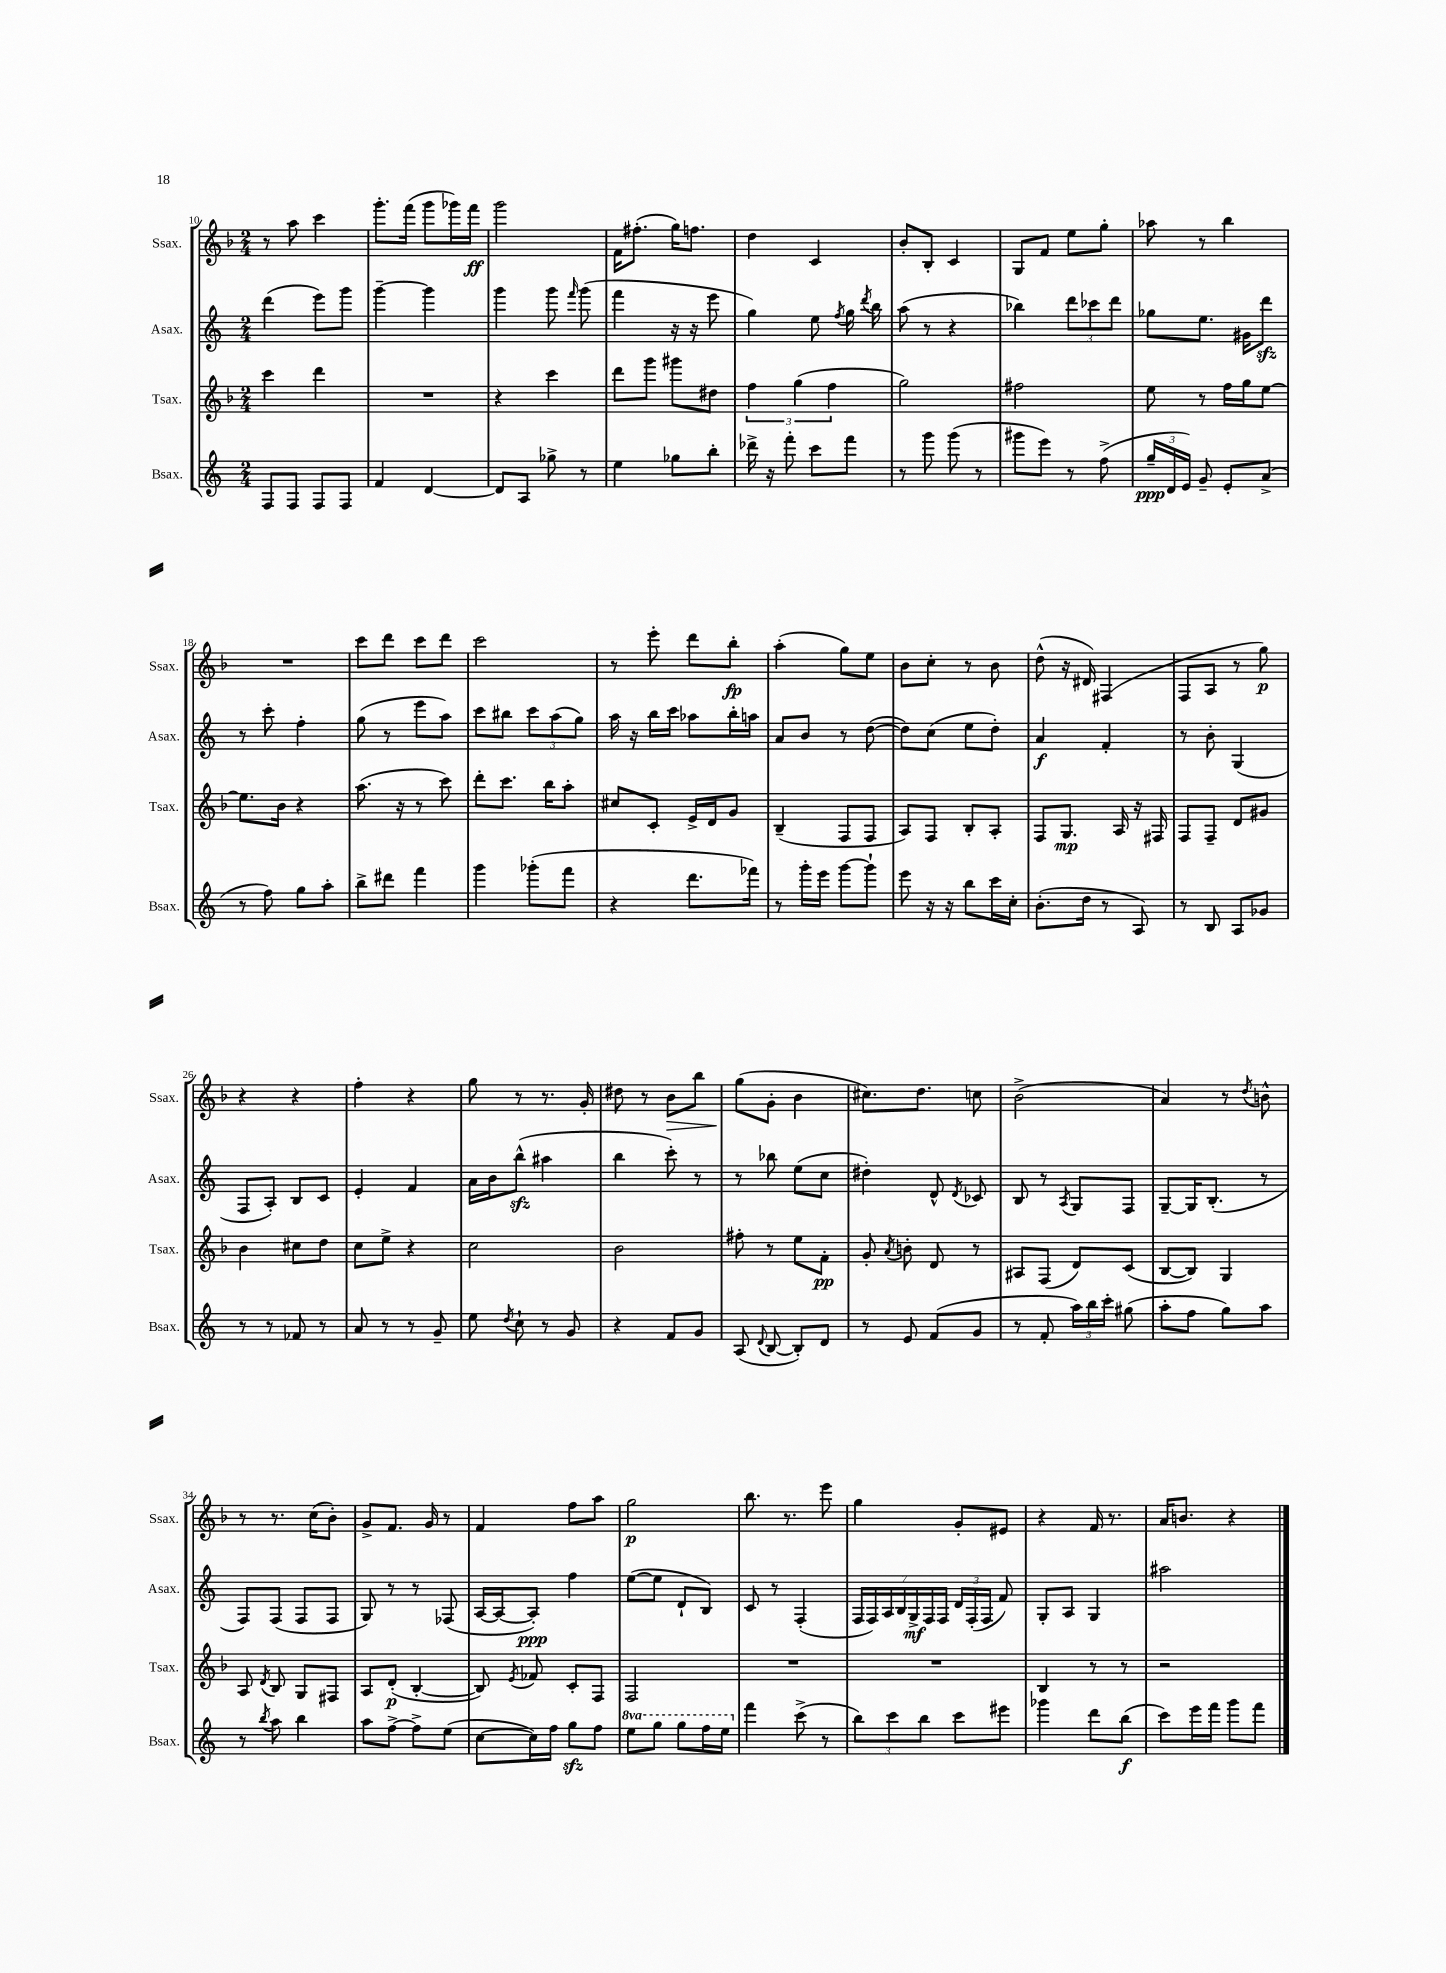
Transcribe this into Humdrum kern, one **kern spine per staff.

**kern	**dynam	**kern	**dynam	**kern	**dynam	**kern	**dynam
*part4	*part4	*part3	*part3	*part2	*part2	*part1	*part1
*staff4	*staff4	*staff3	*staff3	*staff2	*staff2	*staff1	*staff1
*I"Bsax.	*	*I"Tsax.	*	*I"Asax.	*	*I"Ssax.	*
*I'Bsax.	*	*I'Tsax.	*	*I'Asax.	*	*I'Ssax.	*
*clefG2	*	*clefG2	*	*clefG2	*	*clefG2	*
*k[]	*	*k[b-]	*	*k[]	*	*k[b-]	*
*M2/4	*	*M2/4	*	*M2/4	*	*M2/4	*
=10	=10	=10	=10	=10	=10	=10	=10
8F/L	.	4ccc\	.	(4ddd\	.	8r	.
8F/J	.	.	.	.	.	8aa\	.
8F/L	.	4ddd\	.	8eee\L)	.	4ccc\	.
8F/J	.	.	.	8ggg\J	.	.	.
=11	=11	=11	=11	=11	=11	=11	=11
4f/	.	2r	.	[4ggg~\	.	8.ggg'\L	.
.	.	.	.	.	.	(16fff\Jk	.
[4d/	.	.	.	4ggg\]	.	8ggg\L	.
.	.	.	.	.	.	16ggg-X\L)	.
.	.	.	.	.	.	16fff\JJ	ff
=12	=12	=12	=12	=12	=12	=12	=12
8d/L]	.	4r	.	4ggg\	.	2ggg\	.
8A/J	.	.	.	.	.	.	.
8gg-X^\	.	4ccc\	.	8ggg\	.	.	.
.	.	.	.	16qqfff/	.	.	.
8r	.	.	.	(8ggg\	.	.	.
=13	=13	=13	=13	=13	=13	=13	=13
4ee\	.	8ddd\L	.	4fff\	.	16f\KL	.
.	.	.	.	.	.	(8.ff#X'\J	.
.	.	8ggg\J	.	.	.	.	.
8gg-X\L	.	8ggg#X\L	.	16r	.	16gg\KL)	.
.	.	.	.	16r	.	8.ffn\J	.
8bb'\J	.	8dd#X\J	.	8eee\	.	.	.
=14	=14	=14	=14	=14	=14	=14	=14
16ddd-X^\	.	6ff\	.	4gg\)	.	4dd\	.
16r	.	.	.	.	.	.	.
8fff'\	.	.	.	.	.	.	.
.	.	(6gg\	.	.	.	.	.
8ccc\L	.	.	.	8ee\	.	4c/	.
.	.	6ff\	.	.	.	.	.
.	.	.	.	8qff/	.	.	.
8fff\J	.	.	.	16gg\	.	.	.
.	.	.	.	8qddd/	.	.	.
.	.	.	.	16bb\	.	.	.
=15	=15	=15	=15	=15	=15	=15	=15
8r	.	2gg\)	.	(8aa\	.	8b-'/L	.
8ggg\	.	.	.	8r	.	8B-'/J	.
(8ggg\	.	.	.	4r	.	4c/	.
8r	.	.	.	.	.	.	.
=16	=16	=16	=16	=16	=16	=16	=16
8ggg#X\L	.	2ff#X\	.	4bb-X\)	.	8G/L	.
8eee\J)	.	.	.	.	.	8f/J	.
8r	.	.	.	12ddd\L	.	8ee\L	.
.	.	.	.	12ccc-X\	.	.	.
(8ff^\	.	.	.	.	.	8gg'\J	.
.	.	.	.	12ddd\J	.	.	.
=17	=17	=17	=17	=17	=17	=17	=17
24gg~/LL	ppp	8ee\	.	8gg-X\L	.	8aa-X\	.
24d/	.	.	.	.	.	.	.
24e/JJ)	.	.	.	.	.	.	.
8g~/	.	8r	.	8.ee\J	.	8r	.
8e'/L	.	16ff\LL	.	.	.	4bb-\	.
.	.	16gg\J	.	16g#X\KL	.	.	.
(8a^/J	.	[8ee\J	.	8dddzz\J	.	.	.
!!LO:LB:g=z
=18	=18	=18	=18	=18	=18	=18	=18
8r	.	8.ee\L]	.	8r	.	2r	.
8ff\)	.	.	.	8ccc'\	.	.	.
.	.	16b-\Jk	.	.	.	.	.
8gg\L	.	4r	.	4ff'\	.	.	.
8aa'\J	.	.	.	.	.	.	.
=19	=19	=19	=19	=19	=19	=19	=19
8bb^\L	.	(8.aa\	.	(8gg\	.	8ccc\L	.
8ddd#X\J	.	.	.	8r	.	8ddd\J	.
.	.	16r	.	.	.	.	.
4fff\	.	8r	.	8eee\L	.	8ccc\L	.
.	.	8ccc\)	.	8aa\J)	.	8ddd\J	.
=20	=20	=20	=20	=20	=20	=20	=20
4ggg\	.	8ddd'\L	.	8ccc\L	.	2ccc\	.
.	.	8.ccc\J	.	8bb#X\J	.	.	.
(8ggg-X'\L	.	.	.	12ccc\L	.	.	.
.	.	16bb-\KL	.	.	.	.	.
.	.	.	.	(12aa\	.	.	.
8fff\J	.	8aa'\J	.	.	.	.	.
.	.	.	.	12gg\J)	.	.	.
=21	=21	=21	=21	=21	=21	=21	=21
4r	.	8cc#X/L	.	16aa\	.	8r	.
.	.	.	.	16r	.	.	.
.	.	8c'/J	.	16bb\LL	.	8eee'\	.
.	.	.	.	16ccc\JJ	.	.	.
8.ddd\L	.	16e^/LL	.	8aa-X\L	.	8ddd\L	.
.	.	16d/J	.	.	.	.	.
.	.	8g/J	.	16bb'\L	.	8bb-'\J	fp
16fff-X\Jk)	.	.	.	16aan\JJ	.	.	.
=22	=22	=22	=22	=22	=22	=22	=22
8r	.	(4B-~/	.	8a/L	.	(4aa'\	.
16ggg'\LL	.	.	.	8b/J	.	.	.
16eee\JJ	.	.	.	.	.	.	.
[8ggg\L	.	8F/L	.	8r	.	8gg\L)	.
8ggg`\J]	.	8F/J	.	([8dd\	.	8ee\J	.
=23	=23	=23	=23	=23	=23	=23	=23
8eee\	.	8A/L)	.	8dd\L])	.	8b-\L	.
16r	.	8F/J	.	(8cc\J	.	8cc'\J	.
16r	.	.	.	.	.	.	.
8bb\L	.	8B-'/L	.	8ee\L	.	8r	.
16ccc\L	.	8A'/J	.	8dd'\J)	.	8b-\	.
16cc'\JJ	.	.	.	.	.	.	.
=24	=24	=24	=24	=24	=24	=24	=24
(8.b'\L	.	8F/L	.	4a/	f	(8dd^^\	.
.	.	8.G/J	mp	.	.	16r	.
16dd\Jk	.	.	.	.	.	16d#X/)	.
8r	.	.	.	4f'/	.	(4F#X/	.
.	.	16A/	.	.	.	.	.
8A/)	.	16r	.	.	.	.	.
.	.	16F#X/	.	.	.	.	.
=25	=25	=25	=25	=25	=25	=25	=25
8r	.	8F/L	.	8r	.	8F/L	.
8B/	.	8F~/J	.	8b'\	.	8A/J	.
8A/L	.	8d/L	.	(4G/	.	8r	.
8g-X/J	.	8g#X/J	.	.	.	8gg\)	p
!!LO:LB:g=z
=26	=26	=26	=26	=26	=26	=26	=26
8r	.	4b-\	.	8F/L	.	4r	.
8r	.	.	.	8A'/J)	.	.	.
8f-X/	.	8cc#X\L	.	8B/L	.	4r	.
8r	.	8dd\J	.	8c/J	.	.	.
=27	=27	=27	=27	=27	=27	=27	=27
8a/	.	8cc\L	.	4e'/	.	4ff'\	.
8r	.	8ee^\J	.	.	.	.	.
8r	.	4r	.	4f/	.	4r	.
8g~/	.	.	.	.	.	.	.
=28	=28	=28	=28	=28	=28	=28	=28
8ee\	.	2cc\	.	16a\LL	.	8gg\	.
.	.	.	.	16b\J	.	.	.
8qdd/	.	.	.	.	.	.	.
8cc`\	.	.	.	(8bbzz^^\J	.	8r	.
8r	.	.	.	4aa#X\	.	8.r	.
8g/	.	.	.	.	.	.	.
.	.	.	.	.	.	16g'/	.
=29	=29	=29	=29	=29	=29	=29	=29
4r	.	2b-\	.	4bb\	.	8dd#X\	.
.	.	.	.	.	.	8r	.
!	!	!	!	!	!	!	!LO:HP:b
8f/L	.	.	.	8ccc'\)	.	8b-\L	>
8g/J	.	.	.	8r	.	8bb-\J	.
=30	=30	=30	=30	=30	=30	=30	=30
(8A/	.	8ff#X'\	.	8r	.	(8gg\L	.
8qqd/	.	.	.	.	.	.	.
[8B/	.	8r	.	8bb-X\	.	8g'\J	]
8B'/L])	.	8ee\L	.	(8ee\L	.	4b-\	.
8d/J	.	8f'\J	pp	8cc\J	.	.	.
=31	=31	=31	=31	=31	=31	=31	=31
8r	.	8g'/	.	4dd#X'\)	.	8.cc#X\L)	.
.	.	8qa/	.	.	.	.	.
8e/	.	8bn'\	.	.	.	.	.
.	.	.	.	.	.	8.dd\J	.
(8f/L	.	8d/	.	8d^^/	.	.	.
.	.	.	.	8qd/	.	.	.
8g/J	.	8r	.	8c-X/	.	8ccn\	.
=32	=32	=32	=32	=32	=32	=32	=32
8r	.	8A#X/L	.	8B/	.	(2b-^\	.
8f'/	.	(8F/J	.	8r	.	.	.
.	.	.	.	8qA/	.	.	.
24aa\LL)	.	8d/L)	.	8G/L	.	.	.
24bb\	.	.	.	.	.	.	.
24ccc'\JJ	.	.	.	.	.	.	.
(8gg#X\	.	(8c/J	.	8F/J	.	.	.
=33	=33	=33	=33	=33	=33	=33	=33
8aa'\L	.	[8B-/L	.	[8G~/L	.	4a/)	.
8ff\J	.	8B-/J])	.	16G/K]	.	.	.
.	.	.	.	(8.B'/J	.	.	.
8gg\L)	.	4G/	.	.	.	8r	.
.	.	.	.	.	.	8qdd/	.
8aa\J	.	.	.	8r	.	8bn^^\	.
!!LO:LB:g=z
=34	=34	=34	=34	=34	=34	=34	=34
8r	.	8A/	.	8F/L)	.	8r	.
8qbb/	.	8qd/	.	.	.	.	.
8aa\	.	8B-/	.	(8F/J	.	8.r	.
4bb\	.	8G/L	.	8F/L	.	.	.
.	.	.	.	.	.	(16cc\KL	.
.	.	8F#X/J	.	8F/J	.	8b-'\J)	.
=35	=35	=35	=35	=35	=35	=35	=35
8aa\L	.	8A/L	.	8G/)	.	8g^/L	.
[8ff^\J	.	(8d'/J	p	8r	.	8.f/J	.
8ff^\L]	.	[4B-'/	.	8r	.	.	.
.	.	.	.	.	.	16g/	.
(8ee\J	.	.	.	(8F-X/	.	8r	.
=36	=36	=36	=36	=36	=36	=36	=36
[8cc\L	.	8B-/])	.	[16A/LL	.	4f/	.
.	.	.	.	16A/J_	.	.	.
.	.	8qe/	.	.	.	.	.
16cc\L])	.	8f-X/	.	8A'/J])	ppp	.	.
16ff\JJ	.	.	.	.	.	.	.
8ggzz\L	.	8c'/L	.	4ff\	.	8ff\L	.
8ff\J	.	8F/J	.	.	.	8aa\J	.
=37	=37	=37	=37	=37	=37	=37	=37
*8va	*	*	*	*	*	*	*
8eee\L	.	2F/	.	([8ee\L	.	2gg\	p
8ggg\J	.	.	.	8ee\J]	.	.	.
8ggg\L	.	.	.	8d`/L	.	.	.
16fff\L	.	.	.	8B/J)	.	.	.
16eee\JJ	.	.	.	.	.	.	.
=38	=38	=38	=38	=38	=38	=38	=38
*X8va	*	*	*	*	*	*	*
4fff\	.	2r	.	8c/	.	8.bb-\	.
.	.	.	.	8r	.	.	.
.	.	.	.	.	.	8.r	.
(8ccc^\	.	.	.	(4F'/	.	.	.
8r	.	.	.	.	.	8eee\	.
=39	=39	=39	=39	=39	=39	=39	=39
12bb\L)	.	2r	.	28F/LL	.	4gg\	.
.	.	.	.	28F/)	.	.	.
.	.	.	.	28A/	.	.	.
12ccc\	.	.	.	.	.	.	.
.	.	.	.	28B/	.	.	.
.	.	.	.	28G^/	mf	.	.
12bb\J	.	.	.	.	.	.	.
.	.	.	.	28F/	.	.	.
.	.	.	.	28F/JJ	.	.	.
8ccc\L	.	.	.	24d/LL	.	8g'/L	.
.	.	.	.	(24F'/	.	.	.
.	.	.	.	24F/JJ	.	.	.
8eee#X\J	.	.	.	8f/)	.	8e#X/J	.
=40	=40	=40	=40	=40	=40	=40	=40
4ggg-X\	.	4B-/	.	8G'/L	.	4r	.
.	.	.	.	8A/J	.	.	.
8ddd\L	.	8r	.	4G/	.	16f/	.
.	.	.	.	.	.	8.r	.
(8bb\J	f	8r	.	.	.	.	.
=41	=41	=41	=41	=41	=41	=41	=41
8ccc\L)	.	2r	.	2aa#X\	.	16a/KL	.
.	.	.	.	.	.	8.bn/J	.
16eee\L	.	.	.	.	.	.	.
16fff\JJ	.	.	.	.	.	.	.
8ggg\L	.	.	.	.	.	4r	.
8fff\J	.	.	.	.	.	.	.
==	==	==	==	==	==	==	==
*-	*-	*-	*-	*-	*-	*-	*-
